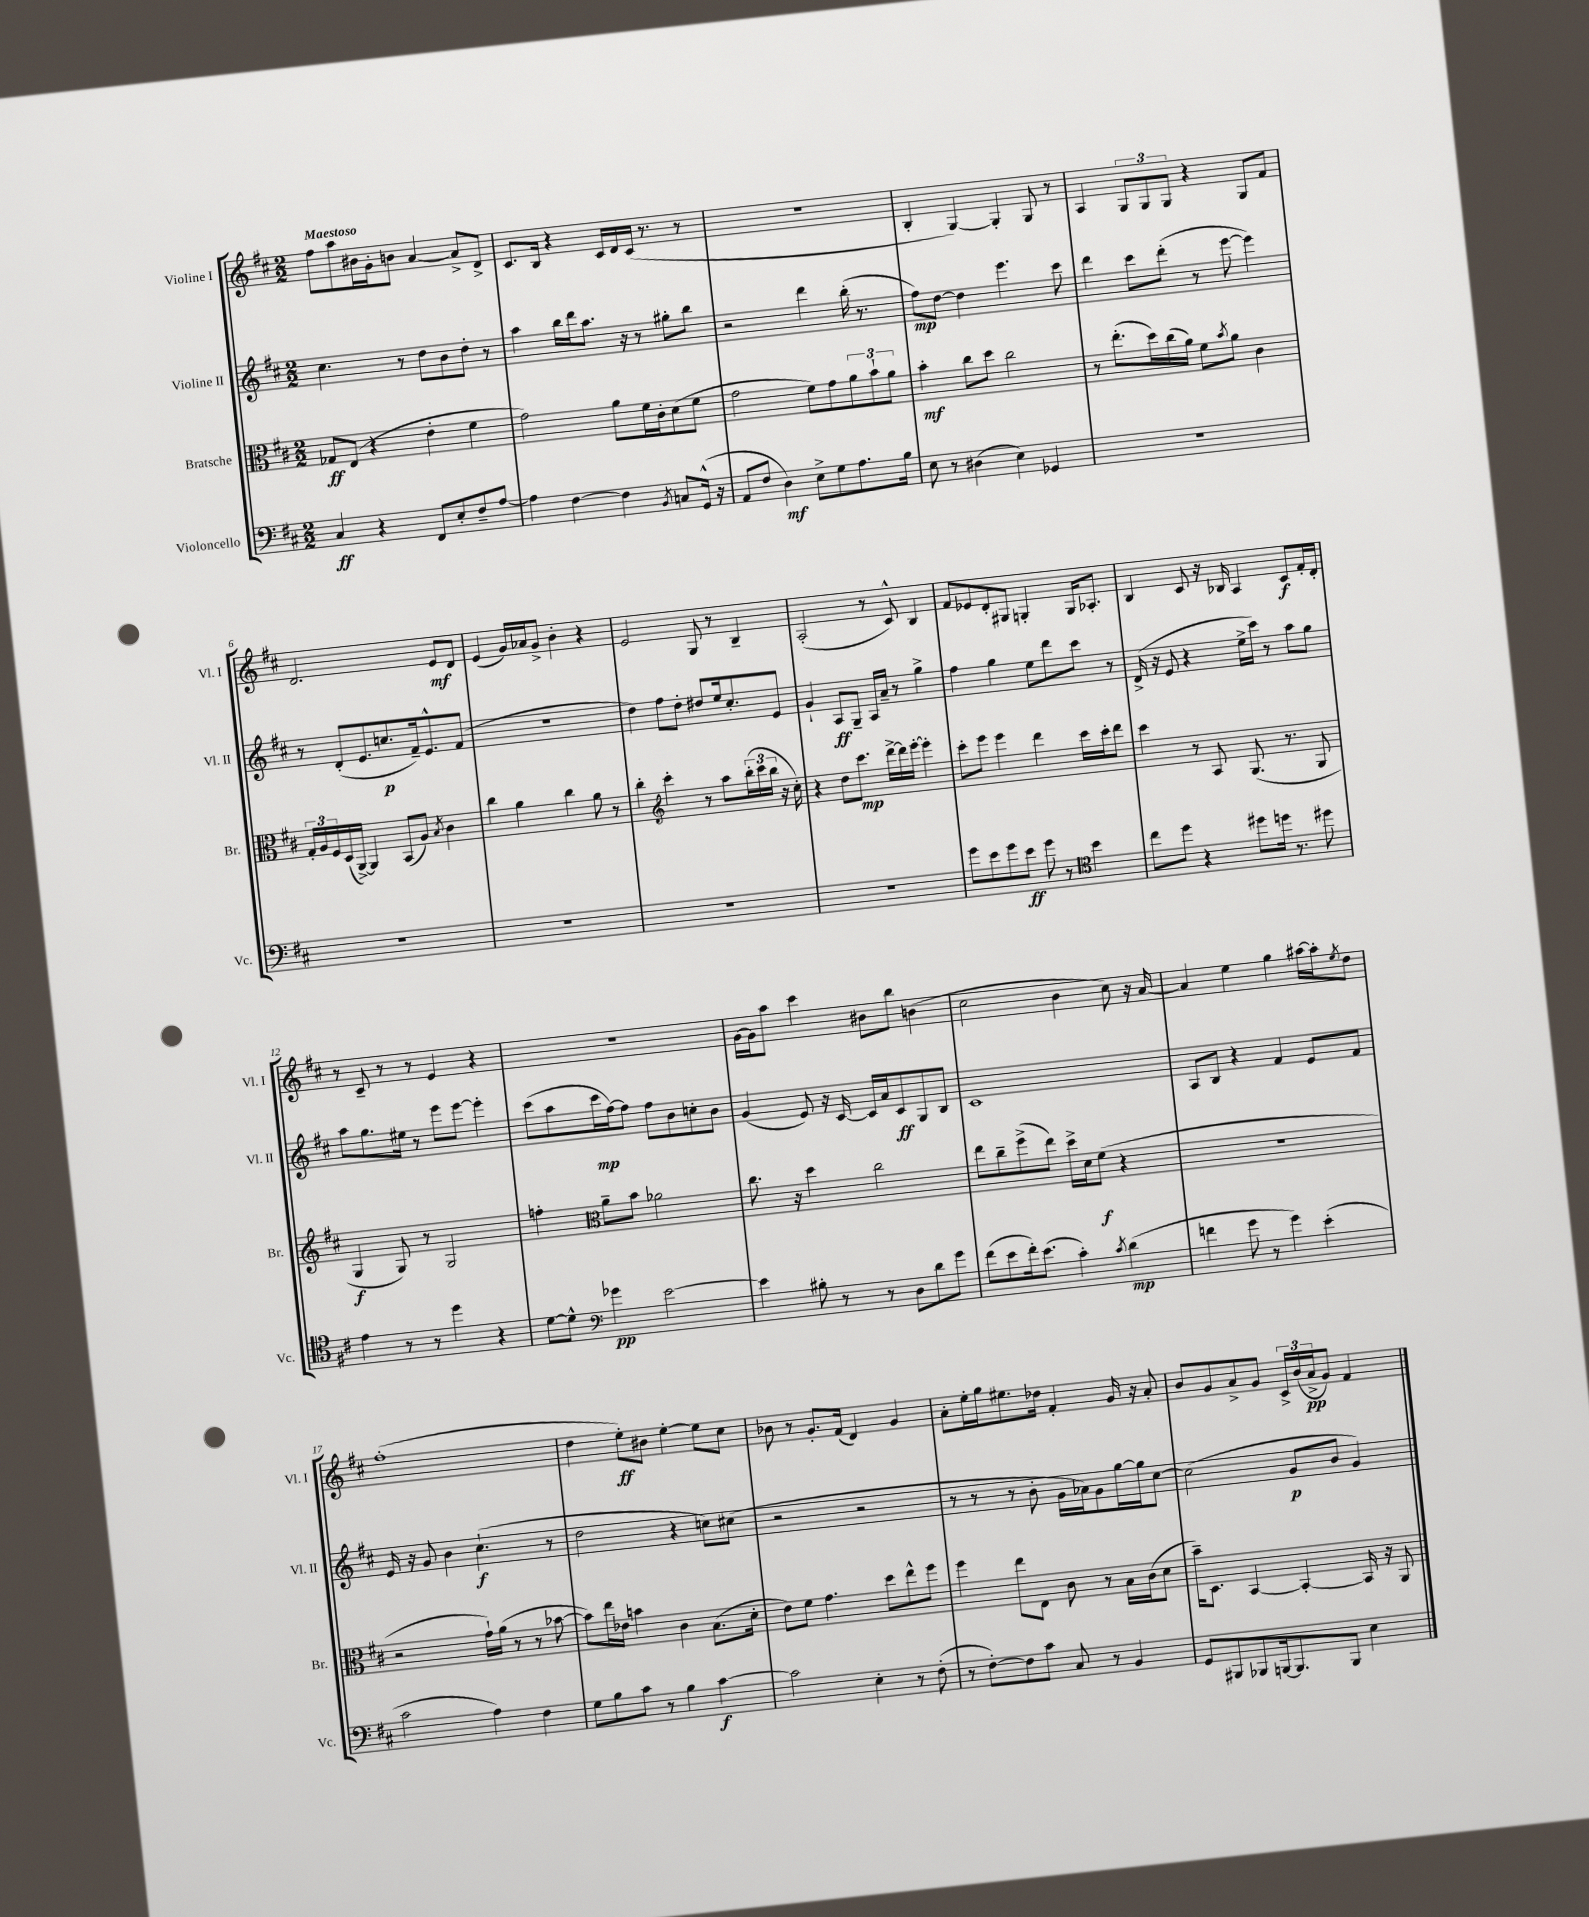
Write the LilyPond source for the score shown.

<<
\new StaffGroup <<
\new Staff = "s0" \with { instrumentName = "Violine I" shortInstrumentName = "Vl. I" } {
    \clef treble \key d \major \numericTimeSignature \time 2/2 \tempo "Maestoso"
    fis''8 a''8 bis'16 g'16-. b'8 a'4~ a'8-> d'8-> |
    cis'8. b16 r4 cis'16 d'16 cis'16( r8. r8 |
    R1 |
    b4-. g4~) g4-. g8 r8 |
    a4 \tuplet 3/2 { g8 g8 g8 } r4 g8 fis'8 |
    d'2. e'8\mf d'8 |
    e'4( g'16) aes'16 g'8-> b'4-. r4 |
    e'2 g8 r8 b4-- |
    a2-.( r8 cis'8-^) b4 |
    fis'8 ees'8 d'8-. gis8 g4-. g16 aes8.-. |
    b4 cis'8 r16 bes16 a4 cis'8\f fis'16-. d'16-. |
    r8 cis'8-- r8 r8 e'4 r4 |
    R1 |
    g'16~ g'16 a''8 cis'''4 bis'8 b''8 b'4( |
    cis''2 b'4 cis''8) r16 a'16~ |
    a'4 e''4 g''4 ais''16~ ais''16-. \acciaccatura { e''8 } d''8 |
    fis''1-.( |
    d''4 e''8-.\ff) bis'8 e''4~-. e''8 cis''8 |
    bes'8 r8 g'8.-. fis'16( d'4) g'4 |
    a'8-. e''16-. g''16 eis''8. des''16 fis'4-. g'16 r16 a'8-. |
    b'8 g'8 a'8-> g'8 \tuplet 3/2 { cis'16-> b'16( a'16->\pp } g'8) fis'4 \bar "|." |
}
\new Staff = "s1" \with { instrumentName = "Violine II" shortInstrumentName = "Vl. II" } {
    \clef treble \key d \major \numericTimeSignature \time 2/2
    cis''4. r8 d''8 b'8 d''8-. r8 |
    a''4 b''16 d'''16 a''8. r16 r8 gis''8-. b''8 |
    r2 d'''4 b''16-.( r8. |
    fis''8\mp) d''8~ d''4 e'''4. cis'''8 |
    d'''4 cis'''8 d'''8-.( r8 e'''8~ e'''4) |
    r8 d'8-.( e'8. c''8.\p fis'16--) e'8.-^ fis'8( |
    R1 |
    d''4) fis''8 d''8-. dis''8 e''16 cis''8.-. e'8 |
    g'4-! a8\ff g8-- a16 a'16-- r8 g''4-> |
    fis''4 g''4 e''8 d'''8 cis'''8 r8 |
    d'16->( r16 e'8 r4 e''16-> cis'''16) r8 a''8 g''8 |
    a''8 g''8. eis''16 r8 e'''8 e'''8~ e'''4-. |
    cis'''8( a''8 cis'''16\mp fis''16~) fis''8 fis''8 b'8 c''8-. b'8 |
    g'4( e'8) r16 cis'16~ cis'16 a'16 cis'8\ff g8 b8 |
    cis'1 |
    a8 b8 r4 fis'4 e'8 fis'8 |
    e'16 r16 g'8 b'4 cis''4.-!\f( r8 |
    d''2 r4 c''8) cis''8( |
    r2 r2 |
    r8 r8 r8 b'8-. g'16 aes'16) g'8 g''16~ g''16 cis''8~ |
    cis''2( g'8\p b'8 g'4) \bar "|." |
}
\new Staff = "s2" \with { instrumentName = "Bratsche" shortInstrumentName = "Br." } {
    \clef alto \key d \major \numericTimeSignature \time 2/2
    ges8\ff e8( r4 e'4-. fis'4 |
    g'2) a'8 fis'16 cis'16-. d'8( fis'8 |
    g'2 fis'8) g'8 \tuplet 3/2 { a'8 b'8-! a'8 } |
    b'4-.\mf cis''8 d''8 cis''2 |
    r8 e''8.-.( d''16) cis''16( a'16) fis'8 \acciaccatura { b'8 } a'8 cis'4 |
    \tuplet 3/2 { g16-. a16 fis16 } d16( a,16~->) a,4 b,8( a8) \acciaccatura { b8 } cis'4 |
    cis''4 a'4 cis''4 a'8 r8 |
    cis''4-. \clef treble cis'''4-. r8 a''8 \tuplet 3/2 { b''16-.( cis'''16 b''16 } r16 cis''16-.) |
    r4 d''8 cis'''8.\mp d'''16~-> d'''16 e'''16~-. e'''4-. |
    cis'''8-. e'''8 e'''4 d'''4 cis'''16 cis'''16-. d'''8 |
    cis'''4 r8 a8 g8.( r8. g8 |
    g4\f g8) r8 g2 |
    f''4-. \clef alto a'8-- b'8 aes'2 |
    cis''8. r16 d''4 cis''2 |
    e''8 cis''8-- fis''8->( e''8) d''16-> d'16 fis'8\f( r4 |
    R1 |
    r2 g'16-!) a'16( r8 r8 bes'8~ |
    bes'8) e''16 ees'16 b'4 cis'4 b8.( d'16-. |
    e'8) fis'8 g'4. d''8 e''8-^ fis''8 |
    fis''4 e''8 e8 cis'8 r8 b16 cis'16( d'8 |
    b'16--) d8. b,4~ b,4~-. b,16 r16 a,8 \bar "|." |
}
\new Staff = "s3" \with { instrumentName = "Violoncello" shortInstrumentName = "Vc." } {
    \clef bass \key d \major \numericTimeSignature \time 2/2
    cis4\ff r4 fis,8 e8-. fis8-- a8~ |
    a4 fis4~ fis4 \acciaccatura { b,8 } c8 g,16-^( r16 |
    a,8 fis8 d4\mf) e8-> g8 a8. b16 |
    e8 r8 dis4( e4) ges,4 |
    R1 |
    R1 |
    R1 |
    R1 |
    R1 |
    g'8 e'8 g'8 e'8\ff g'8 r8 \clef tenor b'4 |
    cis''8 d''8 r4 dis''8 d''16 r8. dis''8 |
    e'4 r8 r8 d''4 r4 |
    d'8~ d'8-^ \clef bass ges'4\pp e'2~ |
    e'4 bis8-. r8 r8 d8 d'8 g'8 |
    fis'8( e'8 fis'16-.) e'8.( cis'4-.) \acciaccatura { cis'8 } d'4\mp( |
    f'4 g'8 r8 g'4) e'4-.( |
    cis'2 a4) fis4 |
    g8 b8 cis'8 r8 b4 cis'4~\f |
    cis'2 e4-. r8 fis8-.( |
    r8 fis8~-.) fis8 cis'8 cis8 r8 b,4 |
    g,8 bis,,8 bes,,8 b,,16~ b,,8. b,,8 e4 \bar "|." |
}
>>
>>
